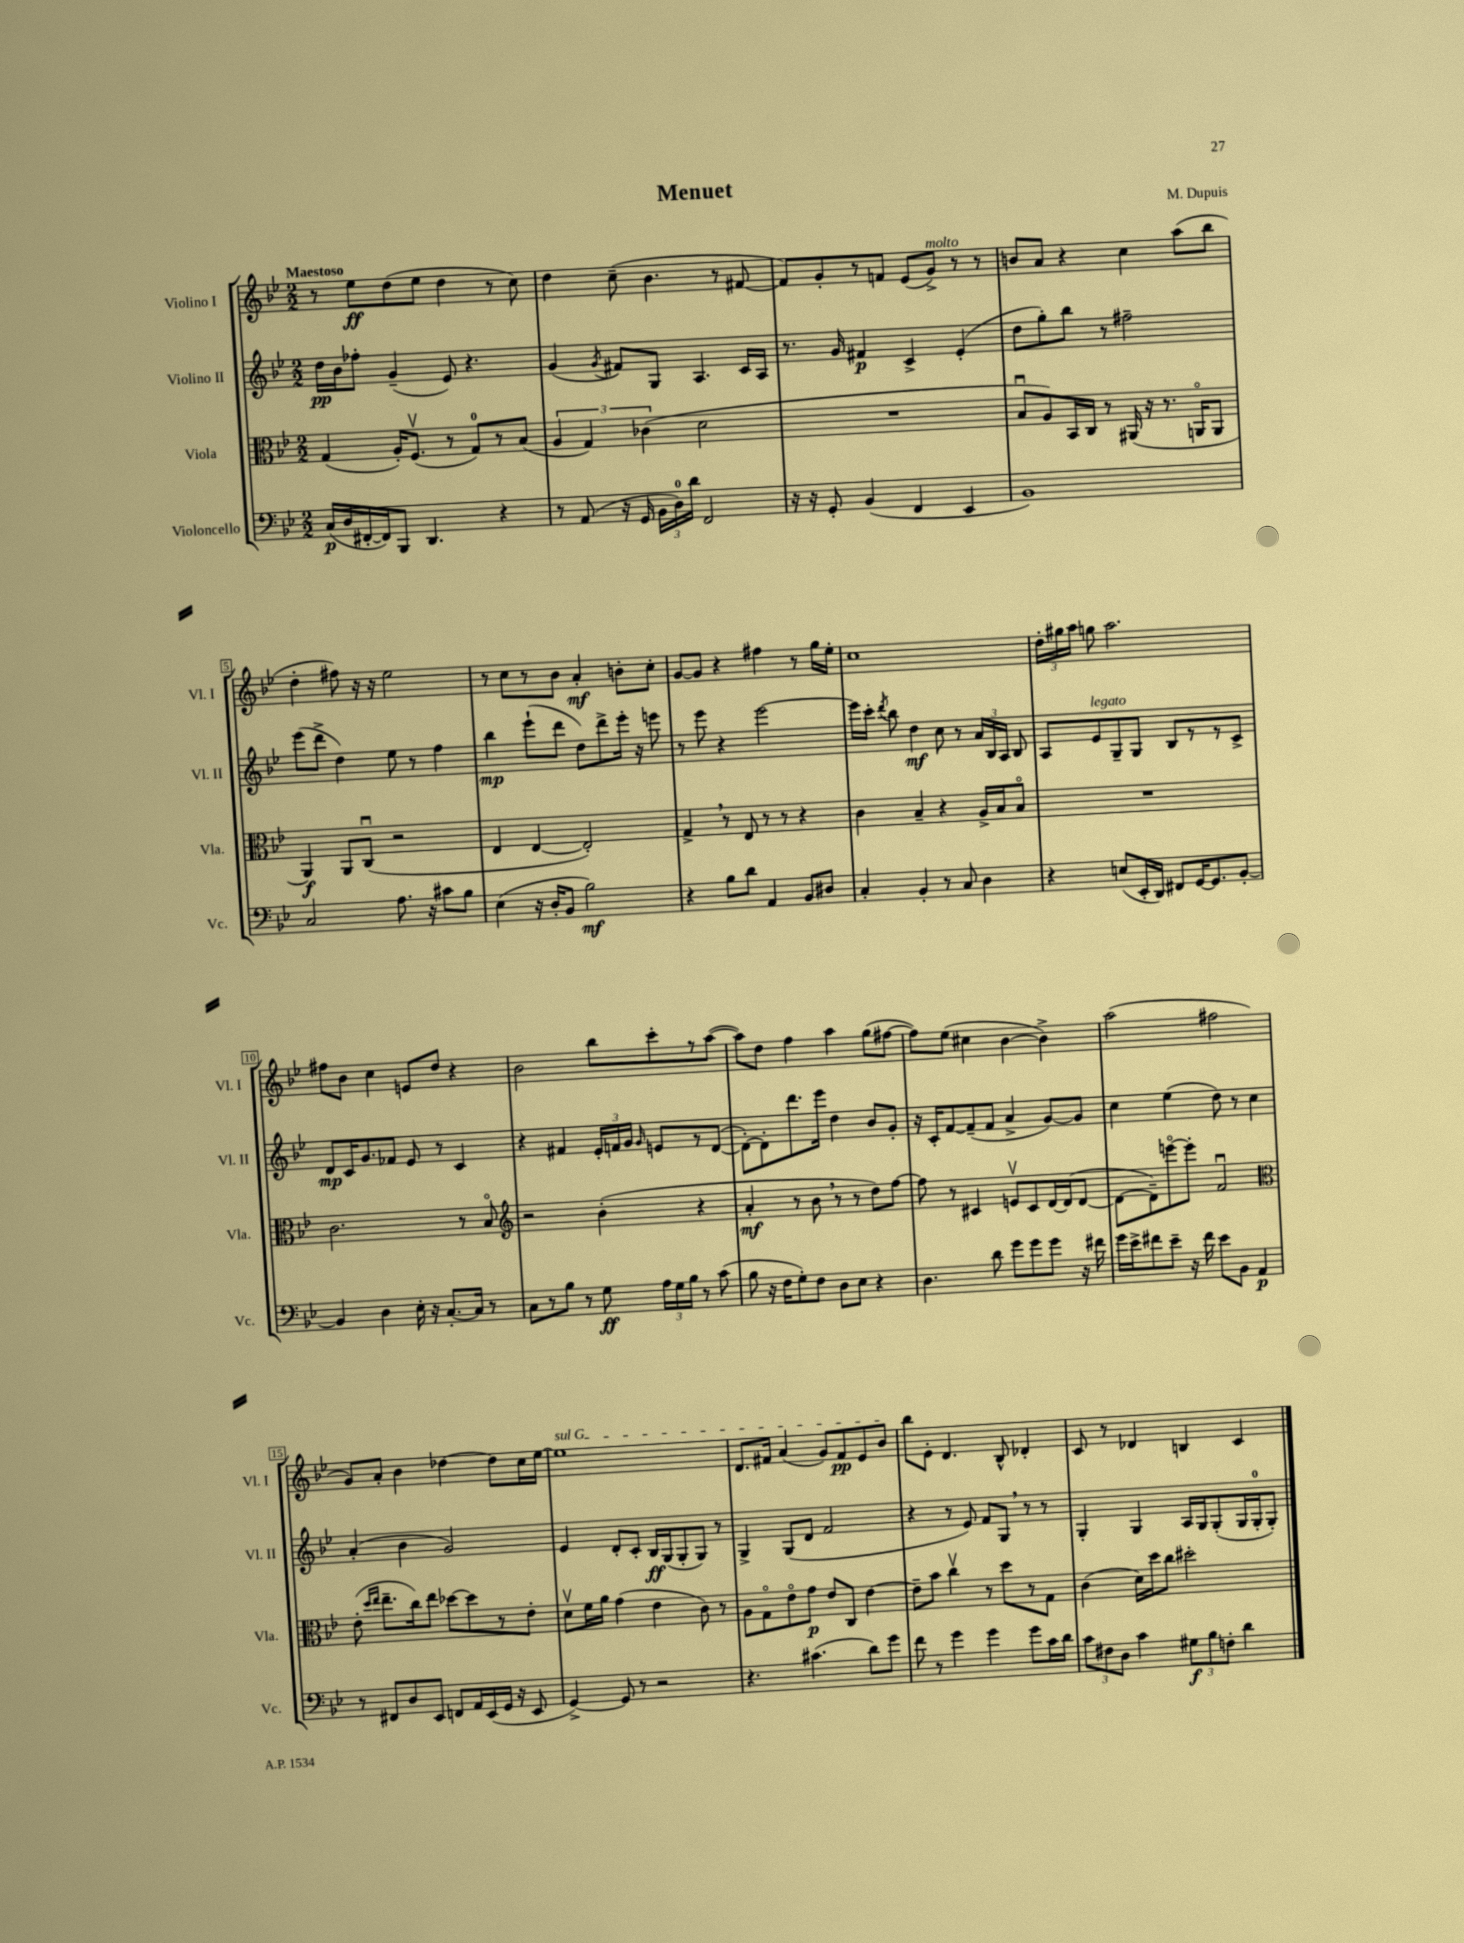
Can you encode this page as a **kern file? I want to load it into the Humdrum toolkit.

**kern	**kern	**kern	**kern
*staff4	*staff3	*staff2	*staff1
*clefF4	*clefC3	*clefG2	*clefG2
*k[b-e-]	*k[b-e-]	*k[b-e-]	*k[b-e-]
*M2/2	*M2/2	*M2/2	*M2/2
(16C	(4G	16dd	8r
16D	.	16b-	.
[16FF#'	.	8ff-'	8ee-
16FF#])	.	.	.
8BBB-	16A')	(4g~	(8dd
.	(8.Fv	.	.
4.DD	.	.	8ee-
.	8r	8e-)	4dd
.	8G)	4.r	.
4r	8r	.	8r
.	(8B-	.	8cc)
=	=	=	=
8r	6A	(4g	4dd
(8AA	.	.	.
.	6G)	.	.
.	.	8qg	.
16r	.	8f#)	(8cc~
16GG	.	.	.
.	(6c-	.	.
24BB-	.	8G	4.b-
24D)	.	.	.
24d	.	.	.
2FF	2d	4.A	.
.	.	.	8r
.	.	16c	[8f#
.	.	16A	.
=	=	=	=
16r	1r	8.r	8f#])
16r	.	.	.
8GG'	.	.	8g'
.	.	16g	.
(4BB-	.	4f#	8r
.	.	.	8f
4FF	.	4c^	(8e-
.	.	.	8g^)
4EE-	.	(4e-'	8r
.	.	.	8r
=	=	=	=
1BB-)	8B-u	8dd	8b
.	8A)	8gg')	8a
.	16BB-	8bb-	4r
.	16C	.	.
.	8r	8r	.
.	(16AA#	2ff#~	4cc
.	16r	.	.
.	8.r	.	.
.	.	.	(8aa
.	16AAo	.	.
.	8AA	.	8bb-
=	=	=	=
2C	4AA)	(8eee-	4dd'
.	.	8ddd^	.
.	8AA	4dd)	8ff#)
.	(8Cu	.	16r
.	.	.	16r
8.A	2r	8ee-	2ee-
.	.	8r	.
16r	.	.	.
8c#	.	4ff	.
8B-	.	.	.
=	=	=	=
(4E-	4E-	4bb-	8r
.	.	.	8cc
16r	[4E-	(8eee-`	8r
16D'	.	.	.
8BB-	.	8ddd	8b-
2B-)	2E-'])	8dd)	4a'
.	.	8ddd^	.
.	.	16eee-'	8b'
.	.	16r	.
.	.	8eee	8cc'
=	=	=	=
4r	4G^	8r	[8g
.	.	8eee-	8g]
8B-	8r	4r	4r
8d	8E-	.	.
4AA	8r	[2eee-	4ff#
.	8r	.	.
8BB-	4r	.	8r
8D#	.	.	16gg
.	.	.	16ee-'
=	=	=	=
4C'	4c	16eee-]	1cc
.	.	16ccc'	.
.	.	8qddd	.
.	.	8bb-	.
4BB-'	4B-~	4dd	.
8r	4r	8cc	.
8C	.	8r	.
4D	16A^	24a	.
.	.	24B-	.
.	16B-	.	.
.	.	24A	.
.	8B-o	8B-	.
=	=	=	=
4r	1r	8A	24dd'
.	.	.	24gg#
.	.	.	24aa
.	.	8e-	8gg
(8E	.	8G~	2.aa
16EE-'	.	8G	.
16DD)	.	.	.
8FF#	.	8B-	.
[16GG	.	8r	.
8.GG]	.	.	.
.	.	8r	.
[8BB-'	.	8c^	.
=	=	=	=
4BB-]	2.c	8d	8ff#
.	.	16c	8b-
.	.	8.g	.
4D	.	.	4cc
.	.	8f-	.
16E-'	.	8e-	8e
16r	.	.	.
[8.C'	.	8r	8dd
.	8r	4c	4r
16C]	.	.	.
8r	8B-o	.	.
=	=	=	=
*	*clefG2	*	*
8C	2r	4r	2b-
8r	.	.	.
8B-	.	4f#	.
8r	.	.	.
8G	(4b-'	24e-'	8bb-
.	.	24f	.
.	.	24g	.
.	.	16qqg	.
24A	.	8e	8ccc'
24G	.	.	.
24B-	.	.	.
8r	4r	8r	8r
(8c	.	([8d	([8aa
=	=	=	=
8B-	4a'	8d'_)	8aa])
16r	.	8d']	8dd
16F	.	.	.
8G')	8r	8.ddd	4ff
8F	8b-	.	.
.	.	16eee-	.
8D	8r	4dd	4aa
8E-	8r	.	.
4r	8dd)	8b-	(8gg
.	[8ff	8g'	[8ff#
=	=	=	=
4.D	8ff]	16r	8ff#])
.	.	16c'	.
.	8r	[8f	(8ee-
.	4c#	(8f~]	4cc#
8d	.	8f	.
8g	8ev	4a^	[4b-
8g	8c#	.	.
8g	[16d	[8g)	4b-^])
.	(16d]	.	.
16r	[8d	8g]	.
16f#	.	.	.
=	=	=	=
16g	8d_	4cc	(2aa
16e-^	.	.	.
8f#	8d~])	.	.
8e-~	[8eeeo	(4ee-	.
16r	8eee']	.	.
16f#	.	.	.
8e-	2fu	8dd)	2ff#
8BB-	.	8r	.
4AA	.	4cc	.
=	=	=	=
*	*clefC3	*	*
8r	(8e-'	(4a'	8g)
.	16qqdd	.	.
.	16qqee-	.	.
8FF#	8.ee-~	.	8a'
8D	.	4b-	4b-
.	16cc)	.	.
8EE-	8ee-	.	.
8FF	[8dd-	2g)	[4dd-
16AA	8dd-]	.	.
(16EE-	.	.	.
16GG	8r	.	8dd-]
16r	.	.	.
8EE-	8e-'	.	16cc
.	.	.	[16ee-
=	=	=	=
[4GG^)	8dv	4e-	1ee-]
.	16f	.	.
.	16a	.	.
8GG]	(4g	8d'	.
8r	.	8c'	.
2r	4e-	16B-	.
.	.	(16G	.
.	.	8G'	.
.	8c)	8G)	.
.	8r	8r	.
=	=	=	=
4.r	8A	4G^	8.d
.	8Go	.	.
.	.	.	16f#
.	8e-o	(8G	(4a
(4.c#	8g	8d	.
.	8e-	2f	8g)
.	8C	.	8f#
8d)	[4e-	.	8e-
8g	.	.	8b-
=	=	=	=
8f	8e-~]	4r	8bb-
8r	8b-	.	8e-'
4g	4ccv	8r	4.d
.	.	8e-)	.
4g	8r	8f	.
.	8dd	8G	8B-^^
8g	8r	8r	4d-'
16c	8G	8r	.
16d	.	.	.
=	=	=	=
12c	(4c	4G'	8c
12F#	.	.	.
.	.	.	8r
12D	.	.	.
4c	16d)	4G	4d-
.	16dd	.	.
.	8cc	.	.
12G#	2dd#'	16A	4B
.	.	16G	.
12B-	.	.	.
.	.	(8G'	.
12F'	.	.	.
4d	.	16G	4c
.	.	16G'	.
.	.	8G')	.
==	==	==	==
*-	*-	*-	*-
